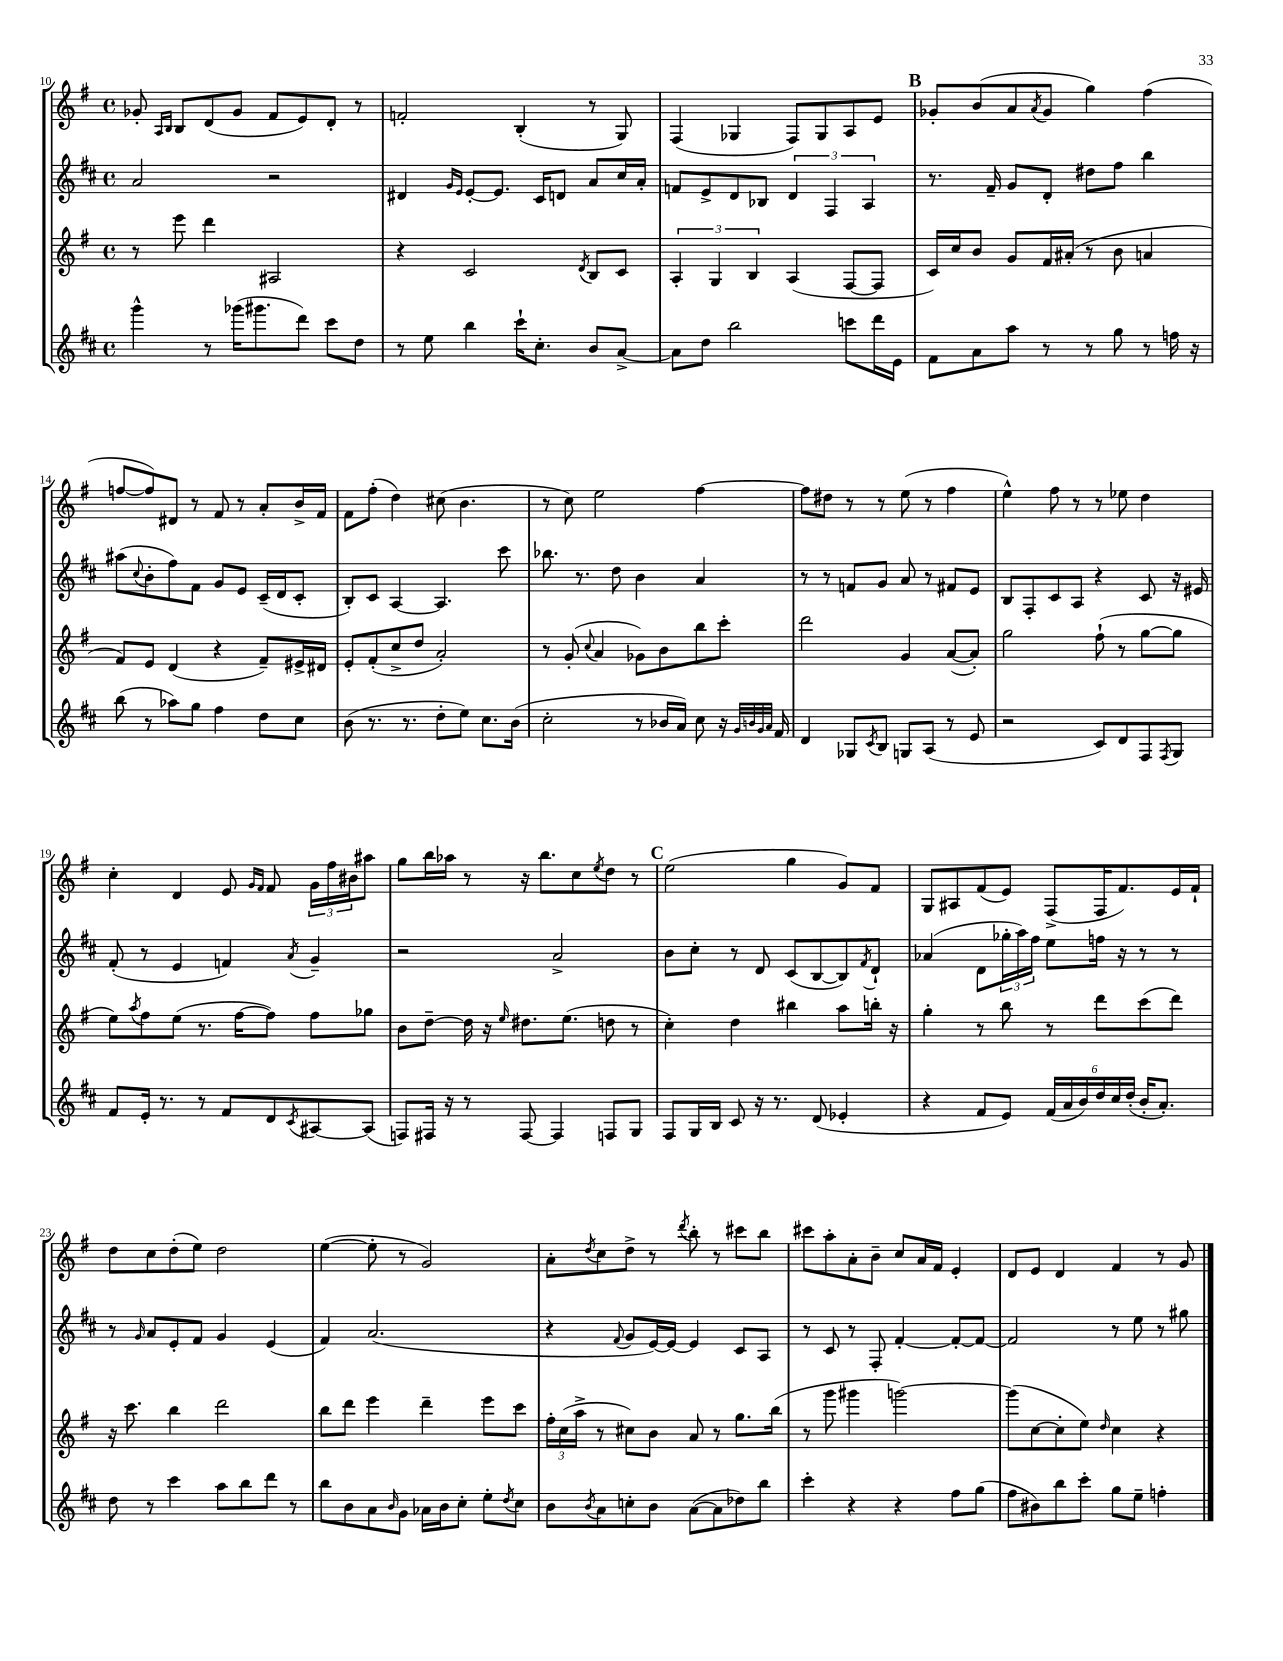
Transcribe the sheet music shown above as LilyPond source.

<<
\new StaffGroup <<
\new Staff = "s0" {
    \clef treble \key g \major \defaultTimeSignature \time 4/4
    ges'8-. \grace { a16 b16 } b8 d'8( ges'8 fis'8 e'8) d'8-. r8 |
    f'2-. b4-.( r8 g8) |
    fis4( ges4 fis8) ges8 a8 e'8 |
    \mark \markup { \bold "B" } ges'8-. b'8( a'8 \acciaccatura { a'8 } ges'8 g''4) fis''4( |
    f''8~ f''8) dis'8 r8 fis'8 r8 a'8-. b'16-> fis'16 |
    fis'8 fis''8-.( d''4) cis''8( b'4. |
    r8 c''8) e''2 fis''4~ |
    fis''8 dis''8 r8 r8 e''8( r8 fis''4 |
    e''4-^) fis''8 r8 r8 ees''8 d''4 |
    c''4-. d'4 e'8 \grace { g'16 fis'16 } fis'8 \tuplet 3/2 { g'16 fis''16 bis'16 } ais''8 |
    g''8 b''16 aes''16 r8 r16 b''8. c''8 \acciaccatura { e''8 } d''8 r8 |
    \mark \markup { \bold "C" } e''2( g''4 g'8) fis'8 |
    g8 ais8 fis'8( e'8) fis8->( fis16 fis'8.) e'16 fis'16-! |
    d''8 c''8 d''8-.( e''8) d''2 |
    e''4~( e''8-. r8 g'2) |
    a'8-. \acciaccatura { d''8 } c''8 d''8-> r8 \acciaccatura { d'''8 } b''8-. r8 cis'''8 b''8 |
    cis'''8 a''8-. a'8-. b'8-- c''8 a'16 fis'16 e'4-. |
    d'8 e'8 d'4 fis'4 r8 g'8 \bar "|." |
}
\new Staff = "s1" {
    \clef treble \key d \major \defaultTimeSignature \time 4/4
    a'2 r2 |
    dis'4 \grace { g'16 e'16 } e'8~-. e'8. cis'16 d'8 a'8 cis''16 a'16-. |
    f'8 e'8-> d'8 bes8 \tuplet 3/2 { d'4 fis4 a4 } |
    \mark \markup { \bold "B" } r8. fis'16-- g'8 d'8-. dis''8 fis''8 b''4 |
    ais''8( \appoggiatura { cis''8 } b'8-. fis''8) fis'8 g'8 e'8 cis'16--( d'16 cis'8-. |
    b8-.) cis'8 a4~ a4. cis'''8 |
    bes''8. r8. d''8 b'4 a'4 |
    r8 r8 f'8 g'8 a'8 r8 fis'8 e'8 |
    b8 fis8-. cis'8 a8 r4 cis'8 r16 eis'16 |
    fis'8-.( r8 e'4 f'4) \acciaccatura { a'8 } g'4-- |
    r2 a'2-> |
    \mark \markup { \bold "C" } b'8 cis''8-. r8 d'8 cis'8( b8~ b8) \acciaccatura { fis'8 } d'8-! |
    aes'4( d'8 \tuplet 3/2 { ges''16-. a''16) fis''16 } e''8 f''16 r16 r8 r8 |
    r8 \grace { g'16 } a'8 e'8-. fis'8 g'4 e'4( |
    fis'4) a'2.( |
    r4 \appoggiatura { fis'8 } g'8 e'16~) e'16~ e'4 cis'8 a8 |
    r8 cis'8 r8 fis8-. fis'4~-. fis'8~-. fis'8~ |
    fis'2 r8 e''8 r8 gis''8 \bar "|." |
}
\new Staff = "s2" {
    \clef treble \key g \major \defaultTimeSignature \time 4/4
    r8 e'''8 d'''4 ais2 |
    r4 c'2 \acciaccatura { d'8 } b8 c'8 |
    \tuplet 3/2 { a4-. g4 b4 } a4( fis8~ fis8 |
    \mark \markup { \bold "B" } c'16) c''16 b'8 g'8 fis'16 ais'16-.( r8 b'8 a'4 |
    fis'8) e'8 d'4( r4 fis'8--) eis'16-> dis'16 |
    e'8-. fis'8-.( c''8-> d''8 a'2-.) |
    r8 g'8-.( \appoggiatura { c''8 } a'4 ges'8) b'8 b''8 c'''8-. |
    d'''2 g'4 a'8~( a'8-.) |
    g''2 fis''8-!( r8 g''8~ g''8 |
    e''8) \acciaccatura { a''8 } fis''8 e''8( r8. fis''16~ fis''8) fis''8 ges''8 |
    b'8 d''8~-- d''16 r16 \grace { e''16 } dis''8. e''8.( d''8 r8 |
    \mark \markup { \bold "C" } c''4-.) d''4 bis''4 a''8 b''16-. r16 |
    g''4-. r8 b''8 r8 d'''8 c'''8( d'''8) |
    r16 c'''8. b''4 d'''2 |
    b''8 d'''8 e'''4 d'''4-- e'''8 c'''8 |
    \tuplet 3/2 { fis''16-. c''16( a''16-> } r8 cis''8) b'8 a'8 r8 g''8. b''16( |
    r8 g'''8 gis'''4 g'''2~) |
    g'''8( c''8~ c''8-. e''8) \grace { d''16 } c''4 r4 \bar "|." |
}
\new Staff = "s3" {
    \clef treble \key d \major \defaultTimeSignature \time 4/4
    g'''4-^ r8 ges'''16( gis'''8. d'''8) cis'''8 d''8 |
    r8 e''8 b''4 cis'''16-! cis''8.-. b'8 a'8~-> |
    a'8 d''8 b''2 c'''8 d'''16 e'16 |
    \mark \markup { \bold "B" } fis'8 a'8 a''8 r8 r8 g''8 r8 f''16 r16 |
    b''8( r8 aes''8) g''8 fis''4 d''8 cis''8 |
    b'8( r8. r8. d''8-. e''8) cis''8. b'16( |
    cis''2-. r8 bes'16 a'16) cis''8 r16 \grace { g'32 b'32 g'32 a'32 } fis'16 |
    d'4 ges8 \acciaccatura { cis'8 } b8 g8 a8( r8 e'8 |
    r2 cis'8) d'8 fis8 \acciaccatura { fis8 } g8 |
    fis'8 e'16-. r8. r8 fis'8 d'8 \acciaccatura { cis'8 } ais8~ ais8( |
    f8) fis16 r16 r8 fis8~ fis4 f8 g8 |
    \mark \markup { \bold "C" } fis8 g16 b16 cis'8 r16 r8. d'8( ees'4-. |
    r4 fis'8 e'8) \tuplet 6/4 { fis'16( a'16 b'16) d''16 cis''16 d''16-.( } b'16-. a'8.-.) |
    d''8 r8 cis'''4 a''8 b''8 d'''8 r8 |
    b''8 b'8 a'8 \grace { b'16 } g'8 aes'16 b'16 cis''8-. e''8-. \acciaccatura { d''8 } cis''8 |
    b'8 \acciaccatura { b'8 } a'8 c''8-. b'8 a'8~( a'8 des''8) b''8 |
    cis'''4-. r4 r4 fis''8 g''8( |
    fis''8 bis'8) b''8 cis'''8-. g''8 e''8-- f''4-. \bar "|." |
}
>>
>>
\layout { \context { \Score currentBarNumber = #10 } }
